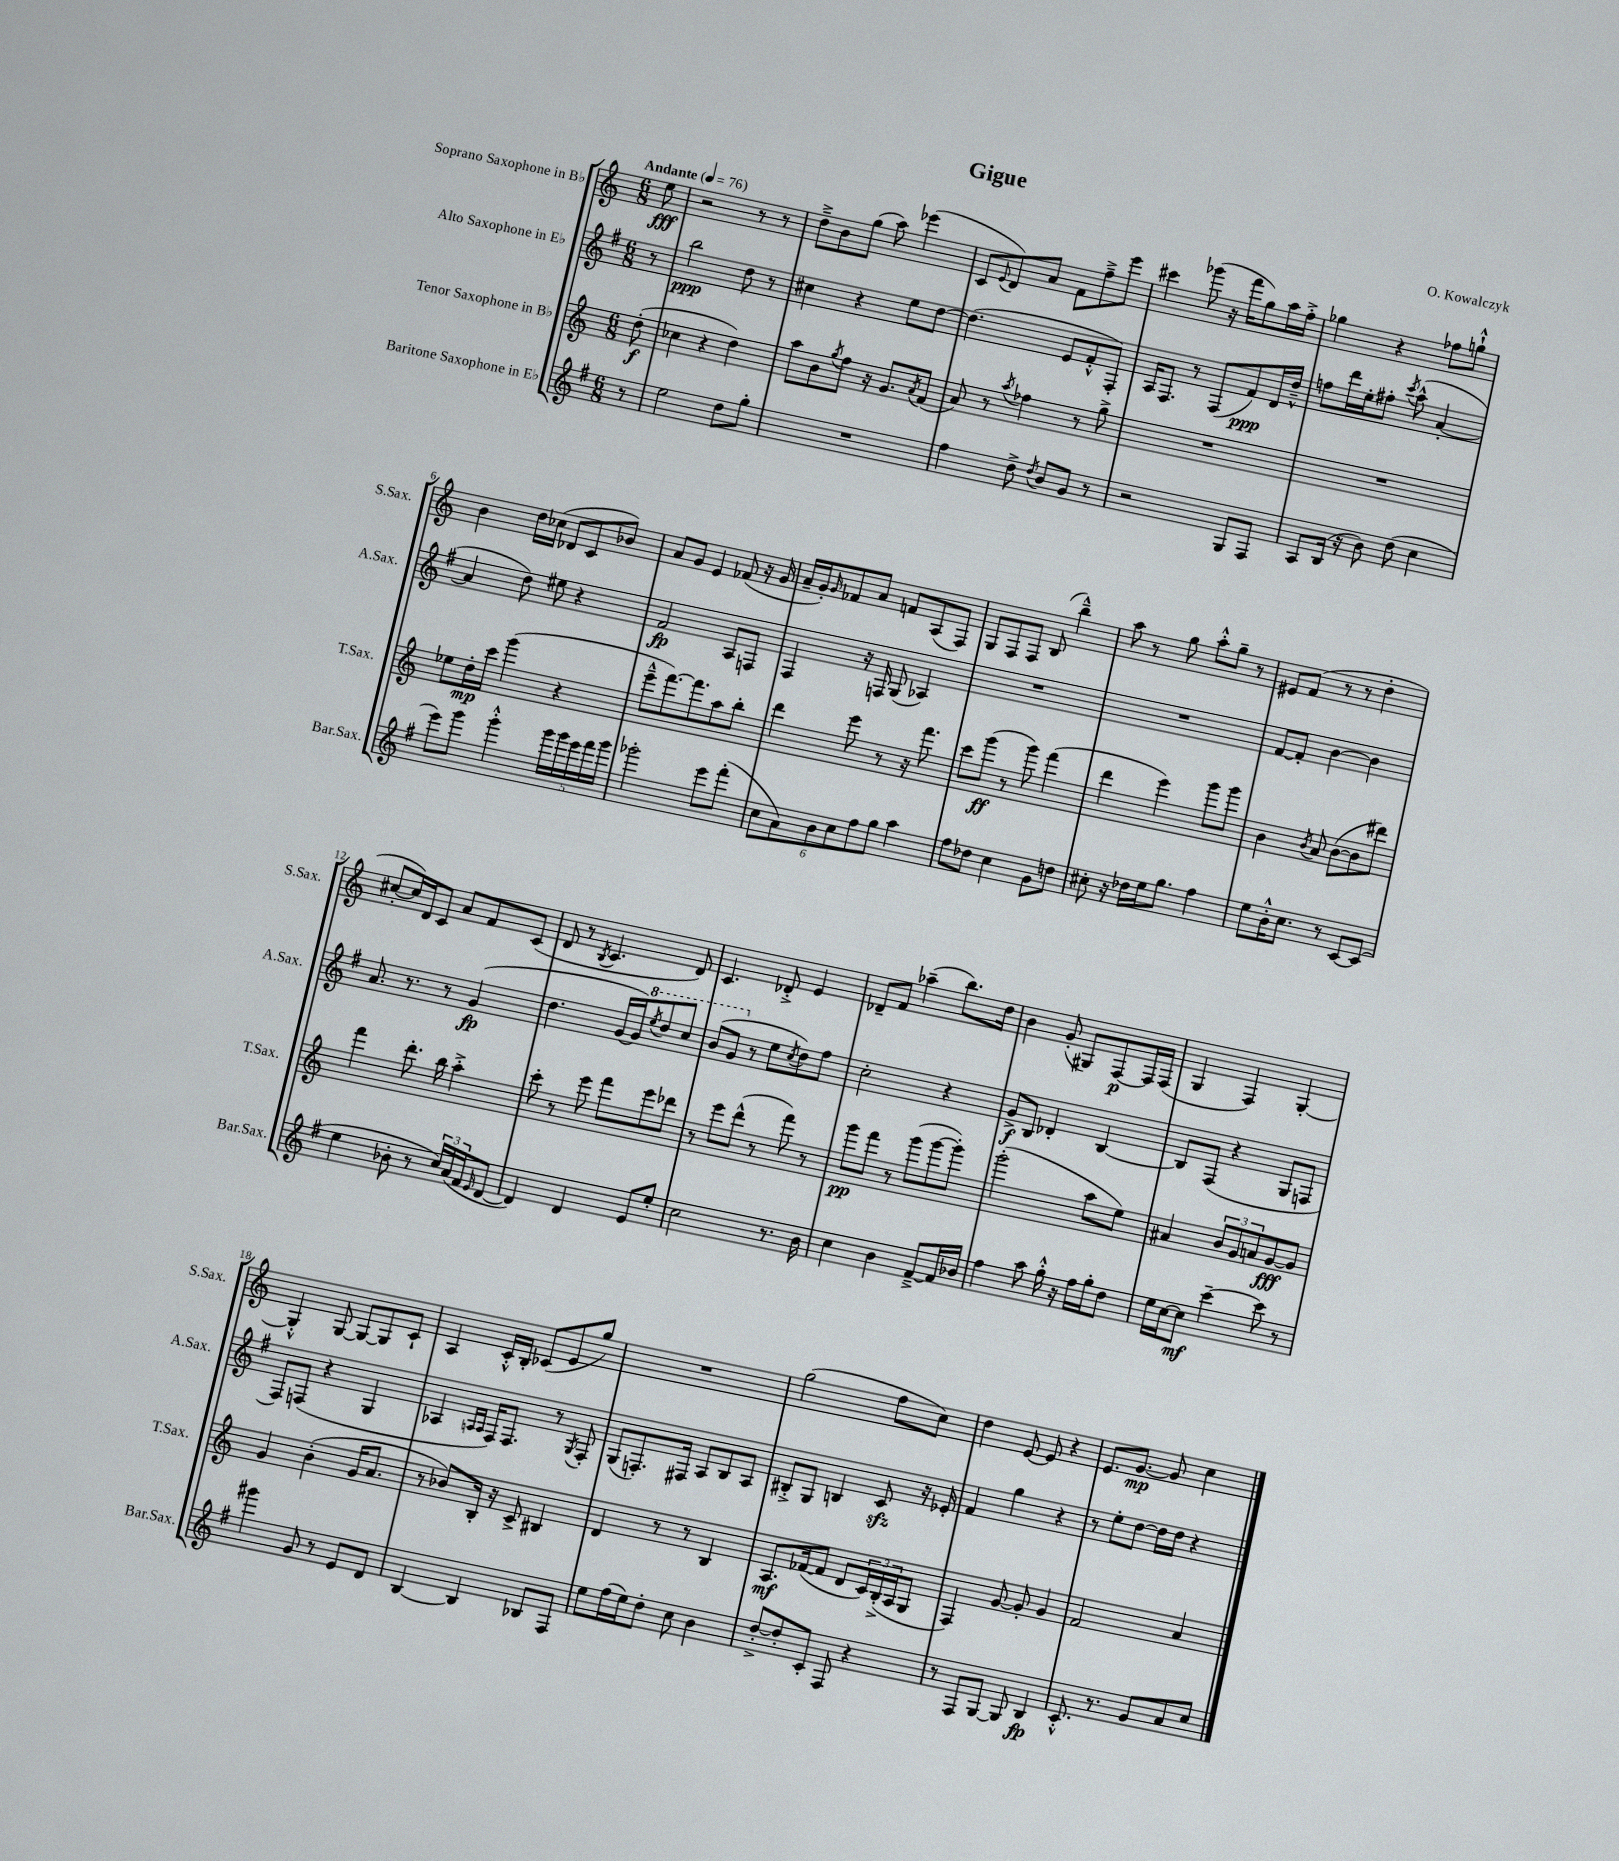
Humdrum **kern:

**kern	**kern	**kern	**kern
*staff4	*staff3	*staff2	*staff1
*clefG2	*clefG2	*clefG2	*clefG2
*k[f#]	*k[]	*k[f#]	*k[]
*M6/8	*M6/8	*M6/8	*M6/8
*MM76	*MM76	*MM76	*MM76
8r	(8dd'	8r	8ee
=	=	=	=
2ee	4cc-	2bb	2r
.	4r	.	.
8dd	4dd)	8dd	8r
8gg'	.	8r	8r
=	=	=	=
2.r	8aa	4cc#	8dd~^
.	8b	.	8b
.	8qgg	.	.
.	8ff	4r	(8gg
.	16r	.	8aa)
.	8.g	.	.
.	.	8ee	(4eee-
.	8qa	.	.
.	(8f	[8dd	.
=	=	=	=
4ff#	8a)	(4.dd]	8c
.	.	.	8qqe
.	8r	.	8d)
.	8qaa	.	.
8dd^	4ff-	.	8a
8qdd	.	.	.
8b	.	8e	8f
8g	8r	8f#'^^	8ff~^
8r	8gg^	8F#')	8eee
=	=	=	=
2r	2.r	16A	4ccc#
.	.	8.F#	.
.	.	8r	(8ggg-
.	.	(8F#	16r
.	.	.	16fff
8G	.	8f#)	8gg)
8F#	.	16d	16aa
.	.	16dd~^^	16ff'^
=	=	=	=
8A	2.r	8ff	4gg-
(16B	.	16ddd	.
16r	.	16ee'	.
8b)	.	8ff#'	4r
.	.	8qccc	.
(8dd	.	(8aa^^	.
4cc	.	[4a'	8ff-
.	.	.	8gg`^^
=	=	=	=
8eee)	8ee-	4a]	4b
8ggg	16dd'	.	.
.	16ccc	.	.
4ggg'^^	(4ggg	8dd)	16dd
.	.	.	(16cc-
.	.	8ee#	8d-
20ggg	4r	4r	8c
20ggg	.	.	.
20eee	.	.	.
.	.	.	8b-)
20fff#	.	.	.
20ggg	.	.	.
=	=	=	=
2ggg-'	8eee~^^	2f#	8a
.	[8.fff)	.	8g
.	.	.	4e
.	8.fff]	.	.
8eee	8aa	8A	(8f-
(8fff#'	8bb'	8F	16r
.	.	.	16g
=	=	=	=
12cc	4ddd	4F#	16a~
.	.	.	16g')
12a)	.	.	.
.	.	.	16qqg
.	.	.	8f-
12b	.	.	.
12cc	8eee	16r	8a
.	.	16F	.
12ff#	.	.	.
.	8r	(8G	8f
12gg	.	.	.
4aa	16r	4A-)	(8A
.	8.fff	.	.
.	.	.	8F)
=	=	=	=
8ff#	8ccc	2.r	8G
8dd-	(8ggg	.	8F
4cc	8r	.	8F
.	8ggg)	.	(8B
8g	(4fff	.	4bb~^^)
8dd	.	.	.
=	=	=	=
8cc#'	4ddd	2.r	8aa
16r	.	.	8r
16dd-	.	.	.
16ee	4eee)	.	8gg
8.gg	.	.	.
.	.	.	8aa'^^
4ff#	8ggg	.	8gg~
.	8ggg	.	8r
=	=	=	=
8ee	4b	[8f#	8e#
16b'^^	.	8f#']	(8f
8.cc	.	.	.
.	8qb	.	.
.	8a	[4b	8r
8r	([8b	.	8r
[8c	8b]	4b]	4dd'
(8c]	8ddd#)	.	.
=	=	=	=
4ee	4fff	8.a	[8cc#'
.	.	.	16cc#])
.	.	8.r	16d
8b-'	8.ddd'	.	8c
8r	.	8r	8a
.	16bb	.	.
24cc)	4aa'^	(4g	8f
(24a	.	.	.
24f#	.	.	.
16qqe	.	.	.
[8d	.	.	(8c
=	=	=	=
4d])	8ccc'	4.dd	8d
.	8r	.	8r
.	.	.	8qB
4d	8eee	.	4.c
.	8fff	[16g	.
.	.	16g])	.
.	.	8qeee	.
8e	8eee	8ddd	.
8ee'	8ddd-	8ccc	8d)
=	=	=	=
2cc	8r	(8bb	4.c
.	8eee	8gg	.
.	(8ddd^^	8r	.
.	8r	8ee	8d-'^
.	.	8qcc	.
8.r	8fff)	8dd)	4e
.	8r	8ff#	.
16b	.	.	.
=	=	=	=
4cc	8ggg	2cc'	8d-~
.	8fff	.	8f
4b	8r	.	(4aa-~
.	(8ggg	.	.
[8f#~^	[8ggg	4r	8.bb)
16f#]	8ggg'])	.	.
16b-	.	.	16dd
=	=	=	=
4ff#	(2ggg'	8g^	4b
.	.	8B	.
8aa	.	4d-'	(8g'
16gg'^^	.	.	8G#)
16r	.	.	.
16ff#	8aa	[4B	[8F
16gg'	.	.	.
8dd	8ee)	.	16F]
.	.	.	(16F
=	=	=	=
16ee	4a#	8B]	4G
[16cc	.	.	.
8cc]	.	(8F#	.
[4ccc~	12b	4r	4F)
.	12g	.	.
.	12a	.	.
8ccc]	[8g	8G	[4G'
8r	8g]	8F	.
=	=	=	=
4ggg#	4g	8F#)	4G'^^]
.	.	(8F	.
8g	(4b'	4r	[8G
8r	.	.	8G_
8e	16g	4G	8G]
.	8.a	.	.
8d	.	.	8c`
=	=	=	=
[4B	8r	4A-	4A
.	8b-)	.	.
.	.	16qqA	.
.	.	16qqA	.
4B]	16B'	16F#)	16c'^^
.	16r	8.F#	16B'
.	8c^	.	(8c-
8B-	4B#	8r	8e
.	.	8qG	.
8F#	.	8F#'	8gg)
=	=	=	=
8ee	4d	(8G	2.r
(16ff#	.	8.F')	.
16ee)	.	.	.
8dd'	8r	.	.
.	.	16F#	.
8cc	8r	8A	.
4b	4B	8B	.
.	.	8A	.
=	=	=	=
[8dd'^	8.A	8B#'^	(2gg
8dd']	.	8G	.
.	([16f-	.	.
8c'	8f-]	4B	.
8F#	8d	.	.
4r	24c)	8c	8ff
.	(24B'^	.	.
.	24A	.	.
.	8G	16r	8cc)
.	.	16e-'	.
=	=	=	=
8r	4F)	4f#	4dd
8F#	.	.	.
[8G	[8g	4gg	[8e
8G]	8g']	.	8e]
4B	4g	4r	4r
=	=	=	=
8.c'^^	2f	8r	8.e
.	.	8ee'	.
8.r	.	.	[8.g
.	.	[8dd	.
8g	.	16dd]	8g]
.	.	16dd	.
8a	4a	4r	4cc
8cc	.	.	.
==	==	==	==
*-	*-	*-	*-
